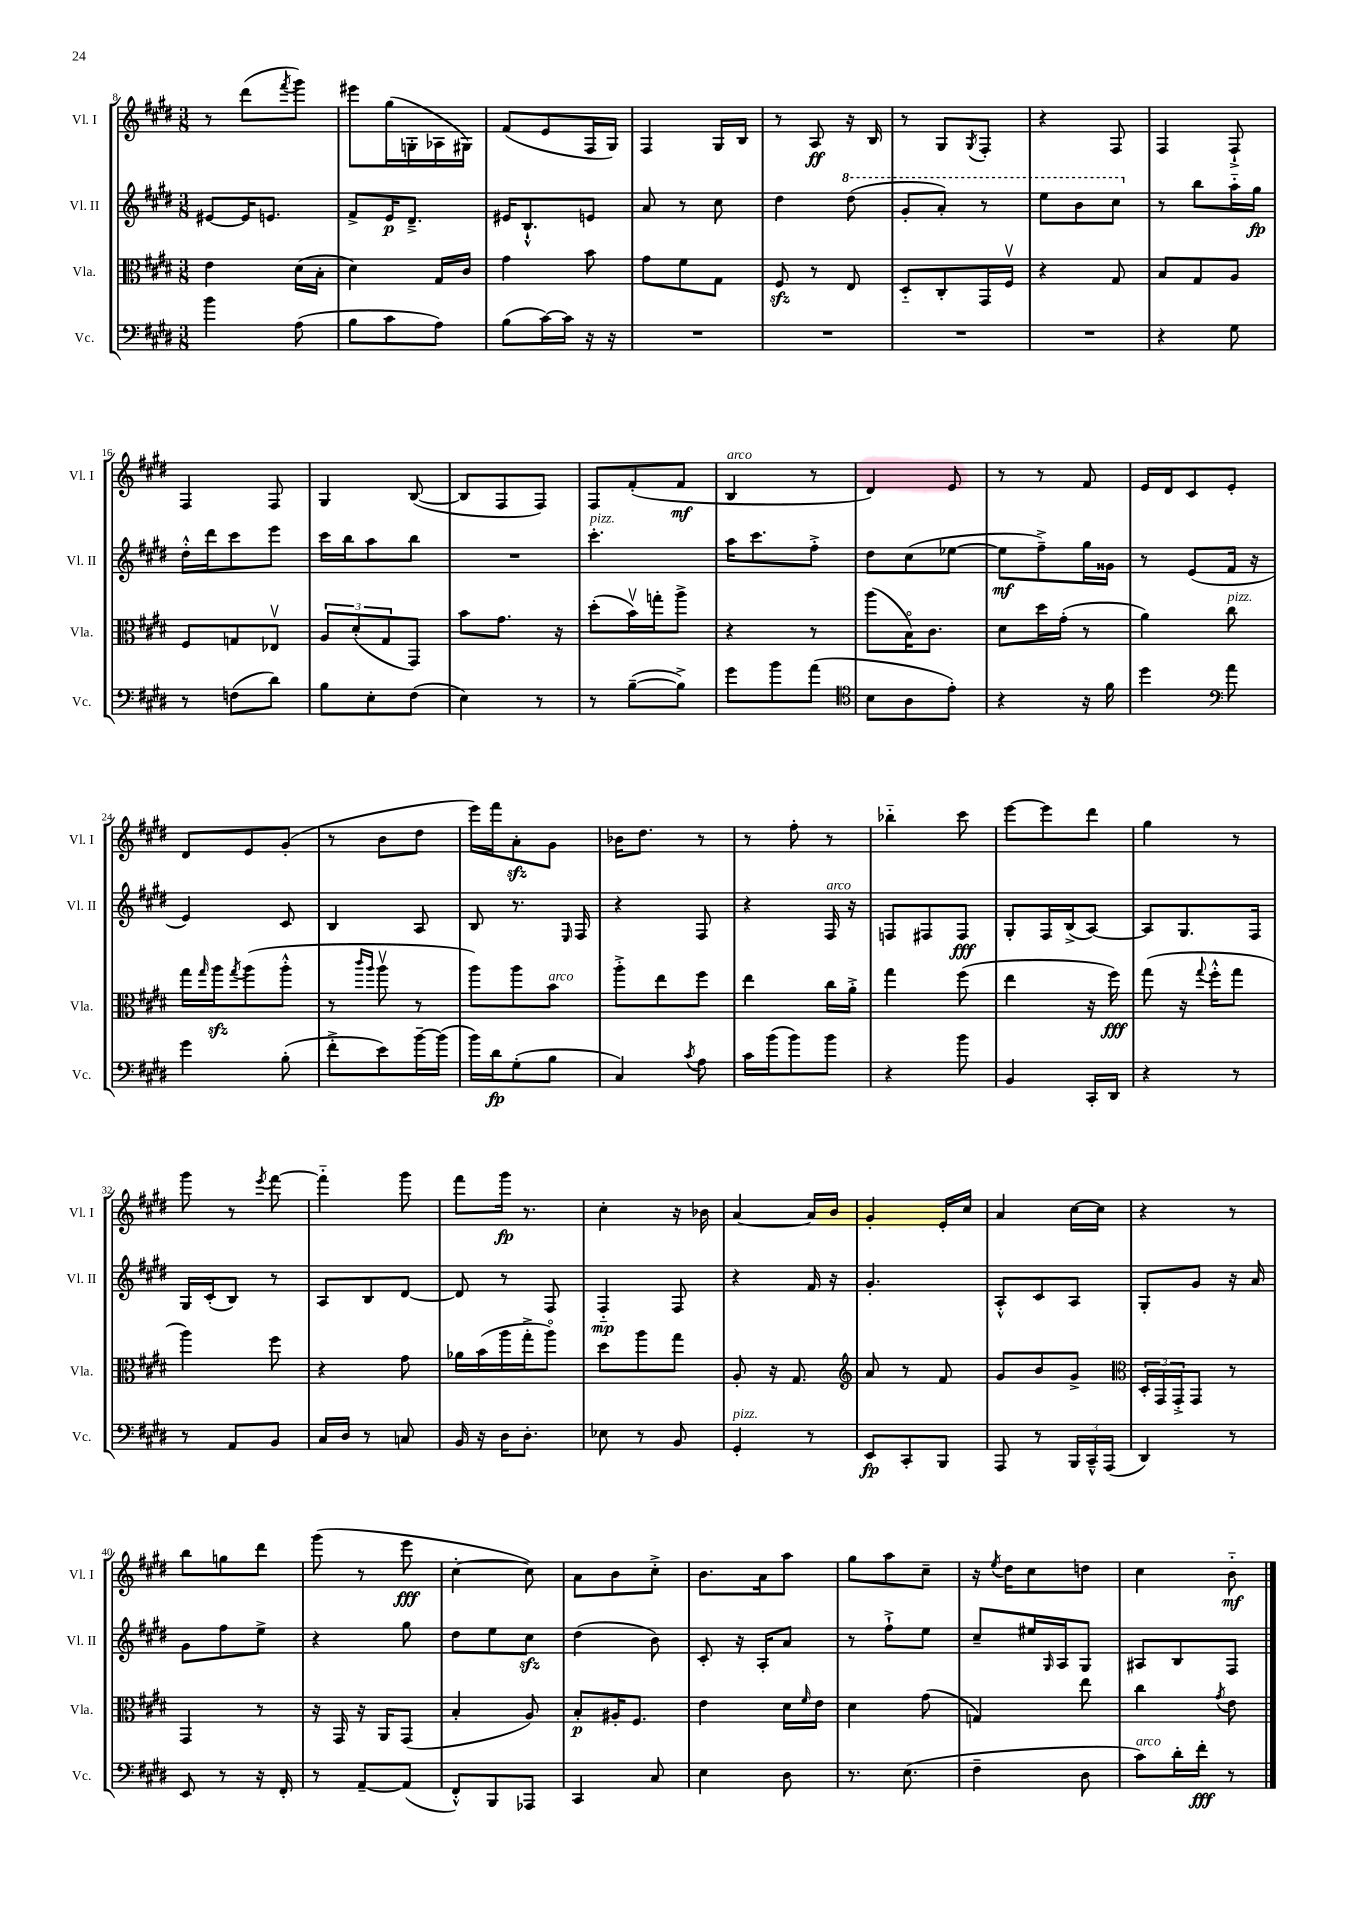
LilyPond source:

<<
\new StaffGroup <<
\new Staff = "s0" \with { instrumentName = "Vl. I" shortInstrumentName = "Vl. I" } {
    \clef treble \key e \major \numericTimeSignature \time 3/8
    r8 dis'''8( \acciaccatura { fis'''8 } gis'''8) |
    eis'''8 gis''16( g16-. aes16 gis16) |
    fis'8( e'8 fis16 gis16) |
    fis4 gis16 b16 |
    r8 a8\ff r16 b16 |
    r8 gis8 \acciaccatura { gis8 } fis8-. |
    r4 fis8 |
    fis4 fis8-!-> |
    fis4 fis8 |
    gis4 b8~( |
    b8 fis8 fis8) |
    fis8 fis'8-.( fis'8\mf |
    b4^\markup { \italic "arco" } r8 |
    dis'4) e'8 |
    r8 r8 fis'8 |
    e'16 dis'16 cis'8 e'8-. |
    dis'8 e'8 gis'8-.( |
    r8 b'8 dis''8 |
    e'''16) fis'''16 a'8-.\sfz gis'8 |
    bes'16 dis''8. r8 |
    r8 fis''8-. r8 |
    bes''4-_ cis'''8 |
    e'''8~ e'''8 dis'''8 |
    gis''4 r8 |
    gis'''8 r8 \acciaccatura { e'''8 } fis'''8~ |
    fis'''4-_ gis'''8 |
    fis'''8 gis'''16\fp r8. |
    cis''4-. r16 bes'16 |
    a'4~ a'16 b'16 |
    gis'4-. e'16-. cis''16 |
    a'4 cis''16~ cis''16 |
    r4 r8 |
    b''8 g''8 dis'''8 |
    gis'''8( r8 e'''8\fff |
    cis''4~-. cis''8) |
    a'8 b'8 cis''8-.-> |
    b'8. a'16 a''8 |
    gis''8 a''8 cis''8-- |
    r16 \acciaccatura { e''8 } dis''16 cis''8 d''8 |
    cis''4 b'8-_\mf \bar "|." |
}
\new Staff = "s1" \with { instrumentName = "Vl. II" shortInstrumentName = "Vl. II" } {
    \clef treble \key e \major \numericTimeSignature \time 3/8
    eis'8~ eis'16 e'8. |
    fis'8-> e'16\p dis'8.---> |
    eis'16 b8.-!-^ e'8 |
    a'8 r8 cis''8 |
    dis''4 \ottava #1 dis'''8( |
    gis''8-. a''8-.) r8 |
    e'''8 b''8 cis'''8 \ottava #0 |
    r8 b''8 a''16-_ gis''16\fp |
    dis''16-.-^ dis'''16 cis'''8 e'''8 |
    cis'''16 b''16 a''8 b''8 |
    R4. |
    cis'''4.-.^\markup { \italic "pizz." } |
    a''16 cis'''8. fis''8-.-> |
    dis''8 cis''8( ees''8~ |
    ees''8\mf fis''8--->) gis''16 gisis'16 |
    r8 e'8( fis'16 r16 |
    e'4) cis'8 |
    b4 a8 |
    b8 r8. \grace { e16 } fis16 |
    r4 fis8 |
    r4 fis16^\markup { \italic "arco" } r16 |
    f8 fis8 fis8\fff |
    gis8-. fis16 b16->( a8~) |
    a8 gis8. fis16 |
    gis16 cis'16-.( b8) r8 |
    a8 b8 dis'8~ |
    dis'8 r8 fis8 |
    fis4-_\mp fis8 |
    r4 fis'16 r16 |
    gis'4.-. |
    a8-.-^ cis'8 a8 |
    gis8-. gis'8 r16 a'16 |
    gis'8 fis''8 e''8-> |
    r4 gis''8 |
    dis''8 e''8 cis''8\sfz |
    dis''4( b'8) |
    cis'8-. r16 a16-. a'8 |
    r8 fis''8-!-> e''8 |
    cis''8-- eis''16 \grace { gis16 } a16 gis8 |
    ais8 b8 fis8 \bar "|." |
}
\new Staff = "s2" \with { instrumentName = "Vla." shortInstrumentName = "Vla." } {
    \clef alto \key e \major \numericTimeSignature \time 3/8
    e'4 dis'16( b16-. |
    dis'4) gis16 cis'16 |
    gis'4 b'8 |
    gis'8 fis'8 gis8 |
    fis8\sfz r8 e8 |
    dis8-_ cis8-. gis,16 fis16\upbow |
    r4 gis8 |
    b8 gis8 a8 |
    fis8 g8 ees8\upbow |
    \tuplet 3/2 { a8 dis'8-.( gis8 } gis,8) |
    b'8 gis'8. r16 |
    dis''8-.( b'16\upbow) g''16-. a''8-> |
    r4 r8 |
    a''8( b16\flageolet) cis'8. |
    dis'8 dis''16 gis'16-.( r8 |
    a'4) cis''8^\markup { \italic "pizz." } |
    gis''16 \grace { gis''16 } a''16\sfz \acciaccatura { gis''8 } a''8( a''8-.-^ |
    r8 \grace { cis'''16 a''16 } a''8\upbow r8 |
    a''8) a''8 b'8^\markup { \italic "arco" } |
    a''8-.-> e''8 fis''8 |
    e''4 cis''16 a'16-.-> |
    gis''4 fis''8( |
    e''4 r16 fis''16\fff) |
    gis''8( r16 \appoggiatura { gis''8 } fis''16-.-^ gis''8 |
    a''4) fis''8 |
    r4 gis'8 |
    aes'16 b'16( a''16 gis''16-.-> a''8\flageolet) |
    dis''8 a''8 gis''8 |
    a8-. r16 gis8. |
    \clef treble a'8 r8 fis'8 |
    gis'8 b'8 gis'8-> |
    \clef alto \tuplet 3/2 { dis16-. gis,16 gis,16-.-> } gis,8 r8 |
    gis,4 r8 |
    r16 gis,16 r16 a,16 gis,8( |
    b4-. a8) |
    b8-.\p ais16-. fis8. |
    e'4 dis'16 \grace { fis'16 } e'16 |
    dis'4 gis'8( |
    g4) e''8 |
    cis''4 \acciaccatura { gis'8 } e'8 \bar "|." |
}
\new Staff = "s3" \with { instrumentName = "Vc." shortInstrumentName = "Vc." } {
    \clef bass \key e \major \numericTimeSignature \time 3/8
    b'4 a8( |
    b8 cis'8 a8) |
    b8( cis'16~) cis'16 r16 r16 |
    R4. |
    R4. |
    R4. |
    R4. |
    r4 gis8 |
    r8 f8( dis'8) |
    b8 e8-. fis8( |
    e4) r8 |
    r8 b8~--( b8->) |
    gis'8 b'8 a'8( |
    \clef tenor b8 a8 e'8-.) |
    r4 r16 fis'16 |
    dis''4 \clef bass a'8 |
    gis'4 b8-.( |
    fis'8-.-> e'8) b'16~-- b'16( |
    b'16) dis'16\fp gis8-.( b8 |
    cis4) \acciaccatura { cis'8 } a8 |
    cis'16 b'16( b'8) b'8 |
    r4 b'8 |
    b,4 cis,16-. dis,16 |
    r4 r8 |
    r8 a,8 b,8 |
    cis16 dis16 r8 c8 |
    b,16 r16 dis16 dis8.-. |
    ees8 r8 b,8 |
    gis,4-.^\markup { \italic "pizz." } r8 |
    e,8\fp cis,8-. b,,8 |
    a,,8 r8 \tuplet 3/2 { b,,16 cis,16---^ a,,16( } |
    dis,4) r8 |
    e,8 r8 r16 fis,16-. |
    r8 a,8~-- a,8( |
    fis,8-.-^) b,,8 aes,,8 |
    cis,4 cis8 |
    e4 dis8 |
    r8. e8.( |
    fis4-- dis8 |
    cis'8^\markup { \italic "arco" }) dis'16-. fis'16-.\fff r8 \bar "|." |
}
>>
>>
\layout { \context { \Score currentBarNumber = #8 } }
